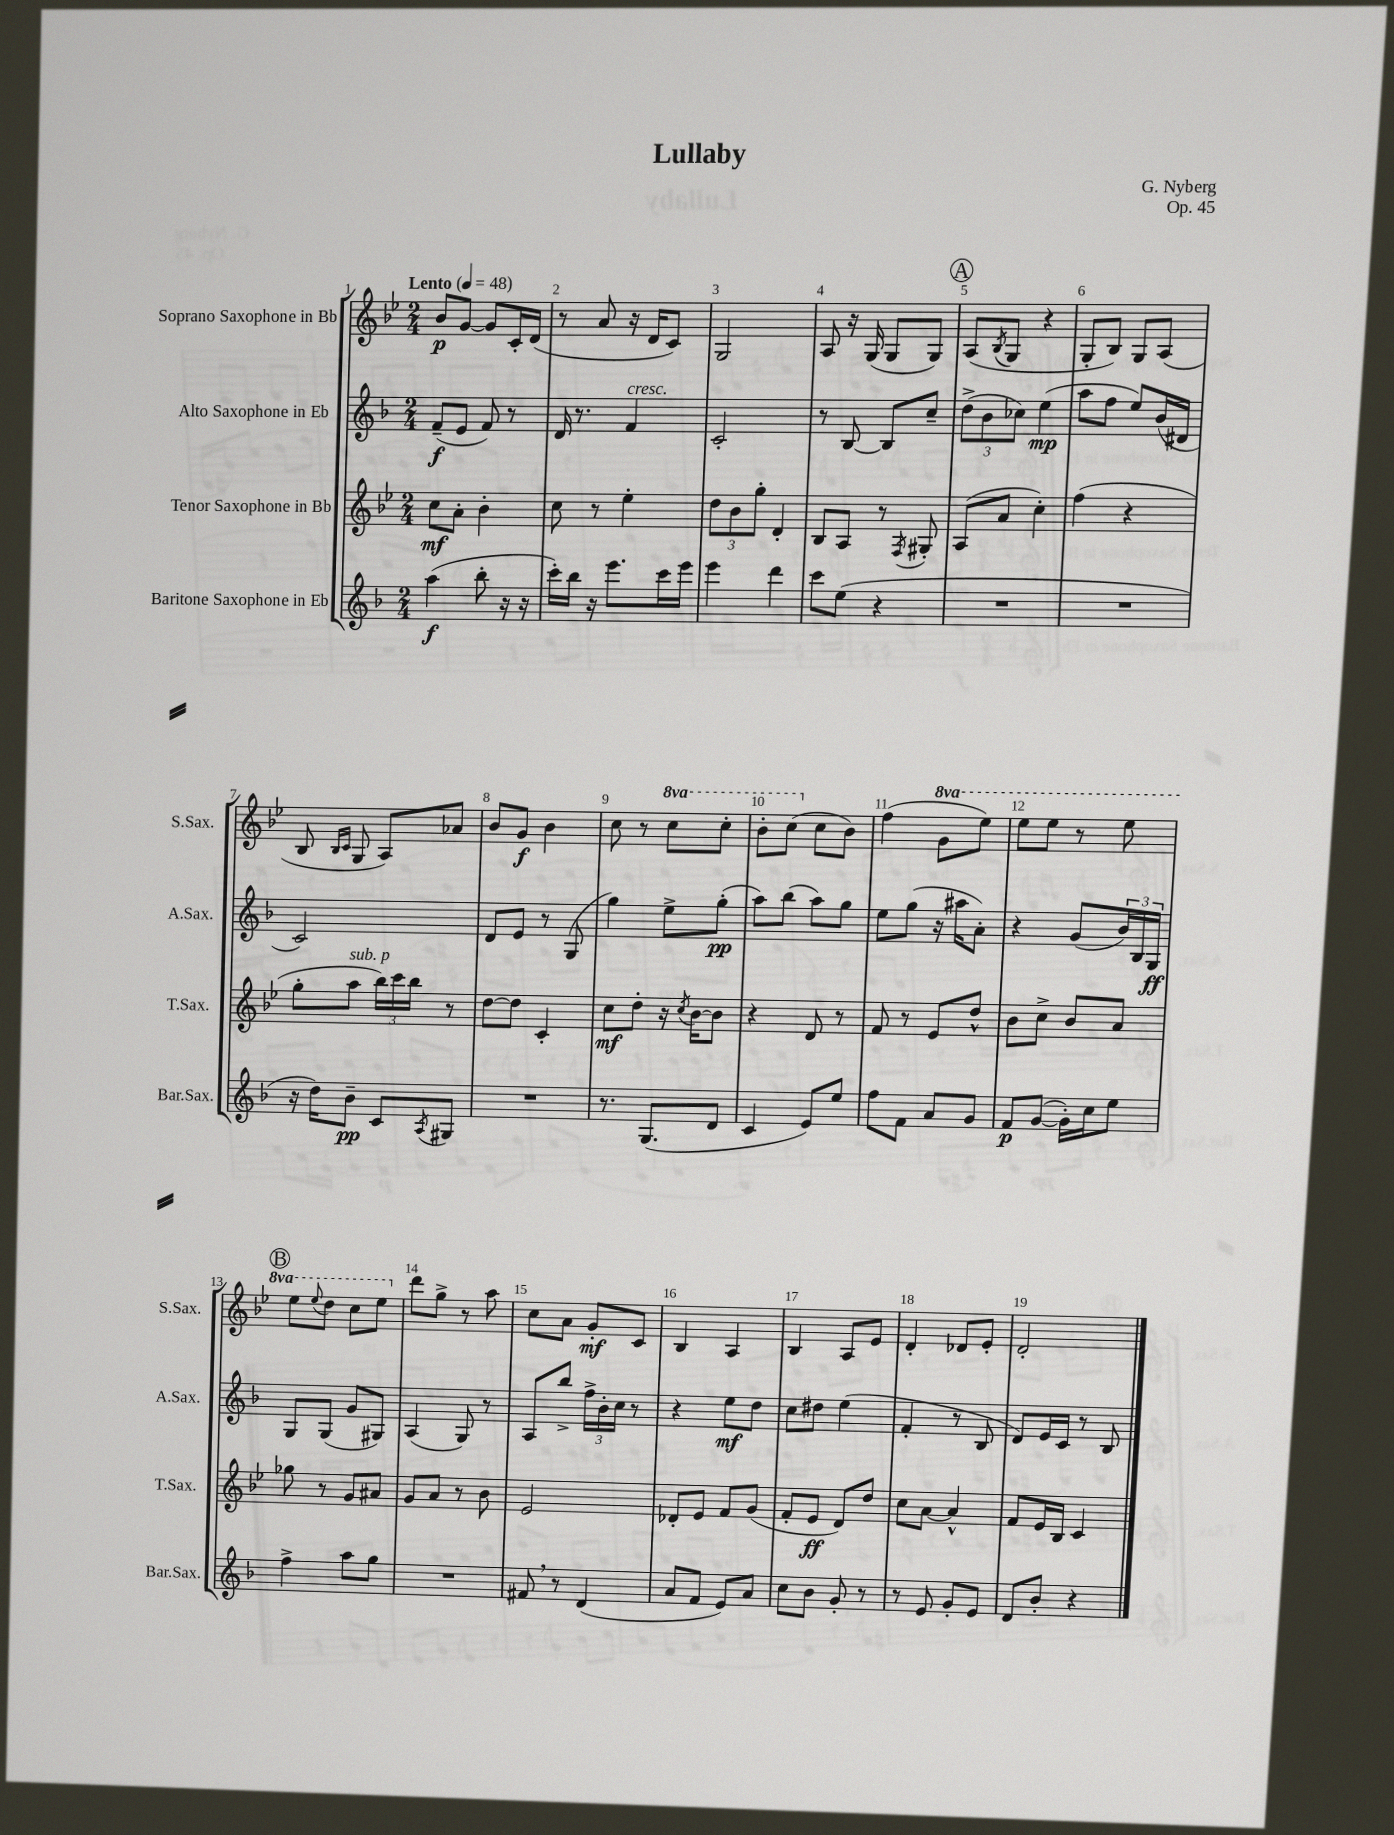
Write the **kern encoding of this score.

**kern	**dynam	**kern	**dynam	**kern	**dynam	**kern	**dynam
*part4	*part4	*part3	*part3	*part2	*part2	*part1	*part1
*staff4	*staff4	*staff3	*staff3	*staff2	*staff2	*staff1	*staff1
*I"Baritone Saxophone in Eb	*	*I"Tenor Saxophone in Bb	*	*I"Alto Saxophone in Eb	*	*I"Soprano Saxophone in Bb	*
*I'Bar.Sax.	*	*I'T.Sax.	*	*I'A.Sax.	*	*I'S.Sax.	*
*clefG2	*	*clefG2	*	*clefG2	*	*clefG2	*
*k[b-]	*	*k[b-e-]	*	*k[b-]	*	*k[b-e-]	*
*M2/4	*	*M2/4	*	*M2/4	*	*M2/4	*
*MM48	*	*MM48	*	*MM48	*	*MM48	*
=1	=1	=1	=1	=1	=1	=1	=1
!	!	!	!	!	!	!LO:TX:a:B:t=Lento	!
(4aa\	f	8cc\L	mf	(8f~/L	f	8b-/L	p
.	.	8a'\J	.	8e/J	.	[8g/J	.
8bb-'\	.	4b-'\	.	8f/)	.	8g/L]	.
16r	.	.	.	8r	.	16c'/L	.
16r	.	.	.	.	.	(16d/JJ	.
=2	=2	=2	=2	=2	=2	=2	=2
16ccc'\LL)	.	8cc\	.	16d/	.	8r	.
16bb-\JJ	.	.	.	8.r	.	.	.
16r	.	8r	.	.	.	8a/	.
8.eee\L	.	.	.	.	.	.	.
!	!	!	!	!LO:TX:a:i:t=cresc.	!	!	!
.	.	4ee-'\	.	4f/	.	16r	.
.	.	.	.	.	.	16d/KL	.
16ccc\L	.	.	.	.	.	8c/J)	.
16eee\JJ	.	.	.	.	.	.	.
=3	=3	=3	=3	=3	=3	=3	=3
4eee\	.	12dd\L	.	2c'/	.	2G/	.
.	.	12b-\	.	.	.	.	.
.	.	12gg'\J	.	.	.	.	.
4ddd\	.	4d'/	.	.	.	.	.
=4	=4	=4	=4	=4	=4	=4	=4
8ccc\L	.	8B-/L	.	8r	.	8A/	.
(8ee\J	.	8A/J	.	[8B-/	.	16r	.
.	.	.	.	.	.	(16G/	.
4r	.	8r	.	8B-/L]	.	8G/L	.
.	.	8qF/	.	.	.	.	.
.	.	8G#X'/	.	8cc~/J	.	8G/J)	.
!!LO:REH:place=s1:t=A
=5	=5	=5	=5	=5	=5	=5	=5
2r	.	(8A/L	.	(12dd^\L	.	(8A/L	.
.	.	.	.	12b-\	.	.	.
.	.	.	.	.	.	8qB-/	.
.	.	8a/J	.	.	.	8G/J	.
.	.	.	.	12cc-X\J)	.	.	.
.	.	4cc'\)	.	(4ee\	mp	4r	.
=6	=6	=6	=6	=6	=6	=6	=6
2r	.	(4ff\	.	8aa\L	.	8G'/L	.
.	.	.	.	8ff\J	.	8B-/J)	.
.	.	4r	.	8ee/L)	.	8G/L	.
.	.	.	.	(16b-/L	.	(8A/J	.
.	.	.	.	16d#X/JJ	.	.	.
!!LO:LB:g=z
=7	=7	=7	=7	=7	=7	=7	=7
16r	.	8gg'\L	.	2c/)	.	8B-/	.
16dd\KL)	.	.	.	.	.	.	.
.	.	.	.	.	.	16qqB-/LL	.
.	.	.	.	.	.	16qqc/JJ	.
!	!	!LO:TX:a:i:t=sub. p	!	!	!	!	!
8b-~\J	pp	8aa\J	.	.	.	8G/	.
8c/L	.	24bb-\LL)	.	.	.	8A/L)	.
.	.	24ccc\	.	.	.	.	.
.	.	24bb-\JJ	.	.	.	.	.
8qA/	.	.	.	.	.	.	.
8G#X/J	.	8r	.	.	.	8a-X/J	.
=8	=8	=8	=8	=8	=8	=8	=8
2r	.	[8dd\L	.	8d/L	.	8b-/L	.
.	.	8dd\J]	.	8e/J	.	8g/J	f
.	.	4c'/	.	8r	.	4b-\	.
.	.	.	.	(8G/	.	.	.
=9	=9	=9	=9	=9	=9	=9	=9
8.r	.	8cc\L	mf	4gg\)	.	8cc\	.
.	.	8dd'\J	.	.	.	8r	.
(8.G/L	.	.	.	.	.	.	.
*	*	*	*	*	*	*8va	*
.	.	16r	.	8ee^\L	.	8ccc\L	.
.	.	8qcc/	.	.	.	.	.
.	.	[16b-\KL	.	.	.	.	.
8d/J	.	8b-\J]	.	(8gg'\J	pp	8ccc'\J	.
=10	=10	=10	=10	=10	=10	=10	=10
4c/	.	4r	.	8aa\L)	.	8bb-'\L	.
.	.	.	.	(8bb-\J	.	(8ccc\J	.
*	*	*	*	*	*	*X8va	*
8e/L)	.	8d/	.	8aa\L)	.	8cc\L	.
8ee/J	.	8r	.	8gg\J	.	8b-\J)	.
=11	=11	=11	=11	=11	=11	=11	=11
8ff\L	.	8f/	.	8ee\L	.	(4ff\	.
8f\J	.	8r	.	(8gg\J	.	.	.
*	*	*	*	*	*	*8va	*
8a/L	.	8e-/L	.	16r	.	8gg\L	.
.	.	.	.	16aa#X\KL	.	.	.
8g/J	.	8dd^^/J	.	8a'\J)	.	8eee-\J)	.
=12	=12	=12	=12	=12	=12	=12	=12
8f/L	p	8b-\L	.	4r	.	8eee-\L	.
([8g/J	.	8cc^\J	.	.	.	8eee-\J	.
16g'\LL])	.	8b-/L	.	(8g/L	.	8r	.
16cc\J	.	.	.	.	.	.	.
8ee\J	.	8a/J	.	24b-/L)	.	8eee-\	.
.	.	.	.	24B-/	.	.	.
.	.	.	.	24G/JJ	ff	.	.
!!LO:LB:g=z
!!LO:REH:place=s1:t=B
=13	=13	=13	=13	=13	=13	=13	=13
4ff^\	.	8gg-X\	.	8G/L	.	8eee-\L	.
.	.	.	.	.	.	8qqeee-/	.
.	.	8r	.	(8G/J	.	8ddd\J	.
8aa\L	.	8g/L	.	8g/L	.	8ccc\L	.
8gg\J	.	8a#X/J	.	8G#X/J)	.	8eee-\J	.
=14	=14	=14	=14	=14	=14	=14	=14
*	*	*	*	*	*	*X8va	*
2r	.	8g/L	.	(4A/	.	8ddd\L	.
.	.	8a/J	.	.	.	8gg^\J	.
.	.	8r	.	8G/)	.	8r	.
.	.	8b-\	.	8r	.	8aa\	.
=15	=15	=15	=15	=15	=15	=15	=15
8f#X,/	.	2e-/	.	8A/L	.	8cc\L	.
8r	.	.	.	8bb-^/J	.	8a\J	.
(4d/	.	.	.	24ff^\LL	.	8g'/L	mf
.	.	.	.	24b-'\	.	.	.
.	.	.	.	24cc\JJ	.	.	.
.	.	.	.	8r	.	8c/J	.
=16	=16	=16	=16	=16	=16	=16	=16
8a/L	.	8d-X'/L	.	4r	.	4B-/	.
8f/J	.	8e-/J	.	.	.	.	.
8e/L)	.	8f/L	.	8ee\L	mf	4A/	.
8a/J	.	(8g/J	.	8dd\J	.	.	.
=17	=17	=17	=17	=17	=17	=17	=17
8cc\L	.	8f'/L	.	8cc\L	.	4B-/	.
8b-\J	.	8e-/J	ff	8dd#X\J	.	.	.
8g'/	.	8d/L)	.	(4ee\	.	8A/L	.
8r	.	8dd/J	.	.	.	8e-/J	.
=18	=18	=18	=18	=18	=18	=18	=18
8r	.	8cc\L	.	4f'/	.	4d'/	.
8e/	.	[8a\J	.	.	.	.	.
8g'/L	.	4a^^/]	.	8r	.	8d-X/L	.
8e/J	.	.	.	8B-/	.	8e-'/J	.
=19	=19	=19	=19	=19	=19	=19	=19
8d/L	.	8f/L	.	8d/L)	.	2d'/	.
8b-'/J	.	16e-/L	.	16e/L	.	.	.
.	.	16B-/JJ	.	16c/JJ	.	.	.
4r	.	4c/	.	8r	.	.	.
.	.	.	.	8B-/	.	.	.
==	==	==	==	==	==	==	==
*-	*-	*-	*-	*-	*-	*-	*-
